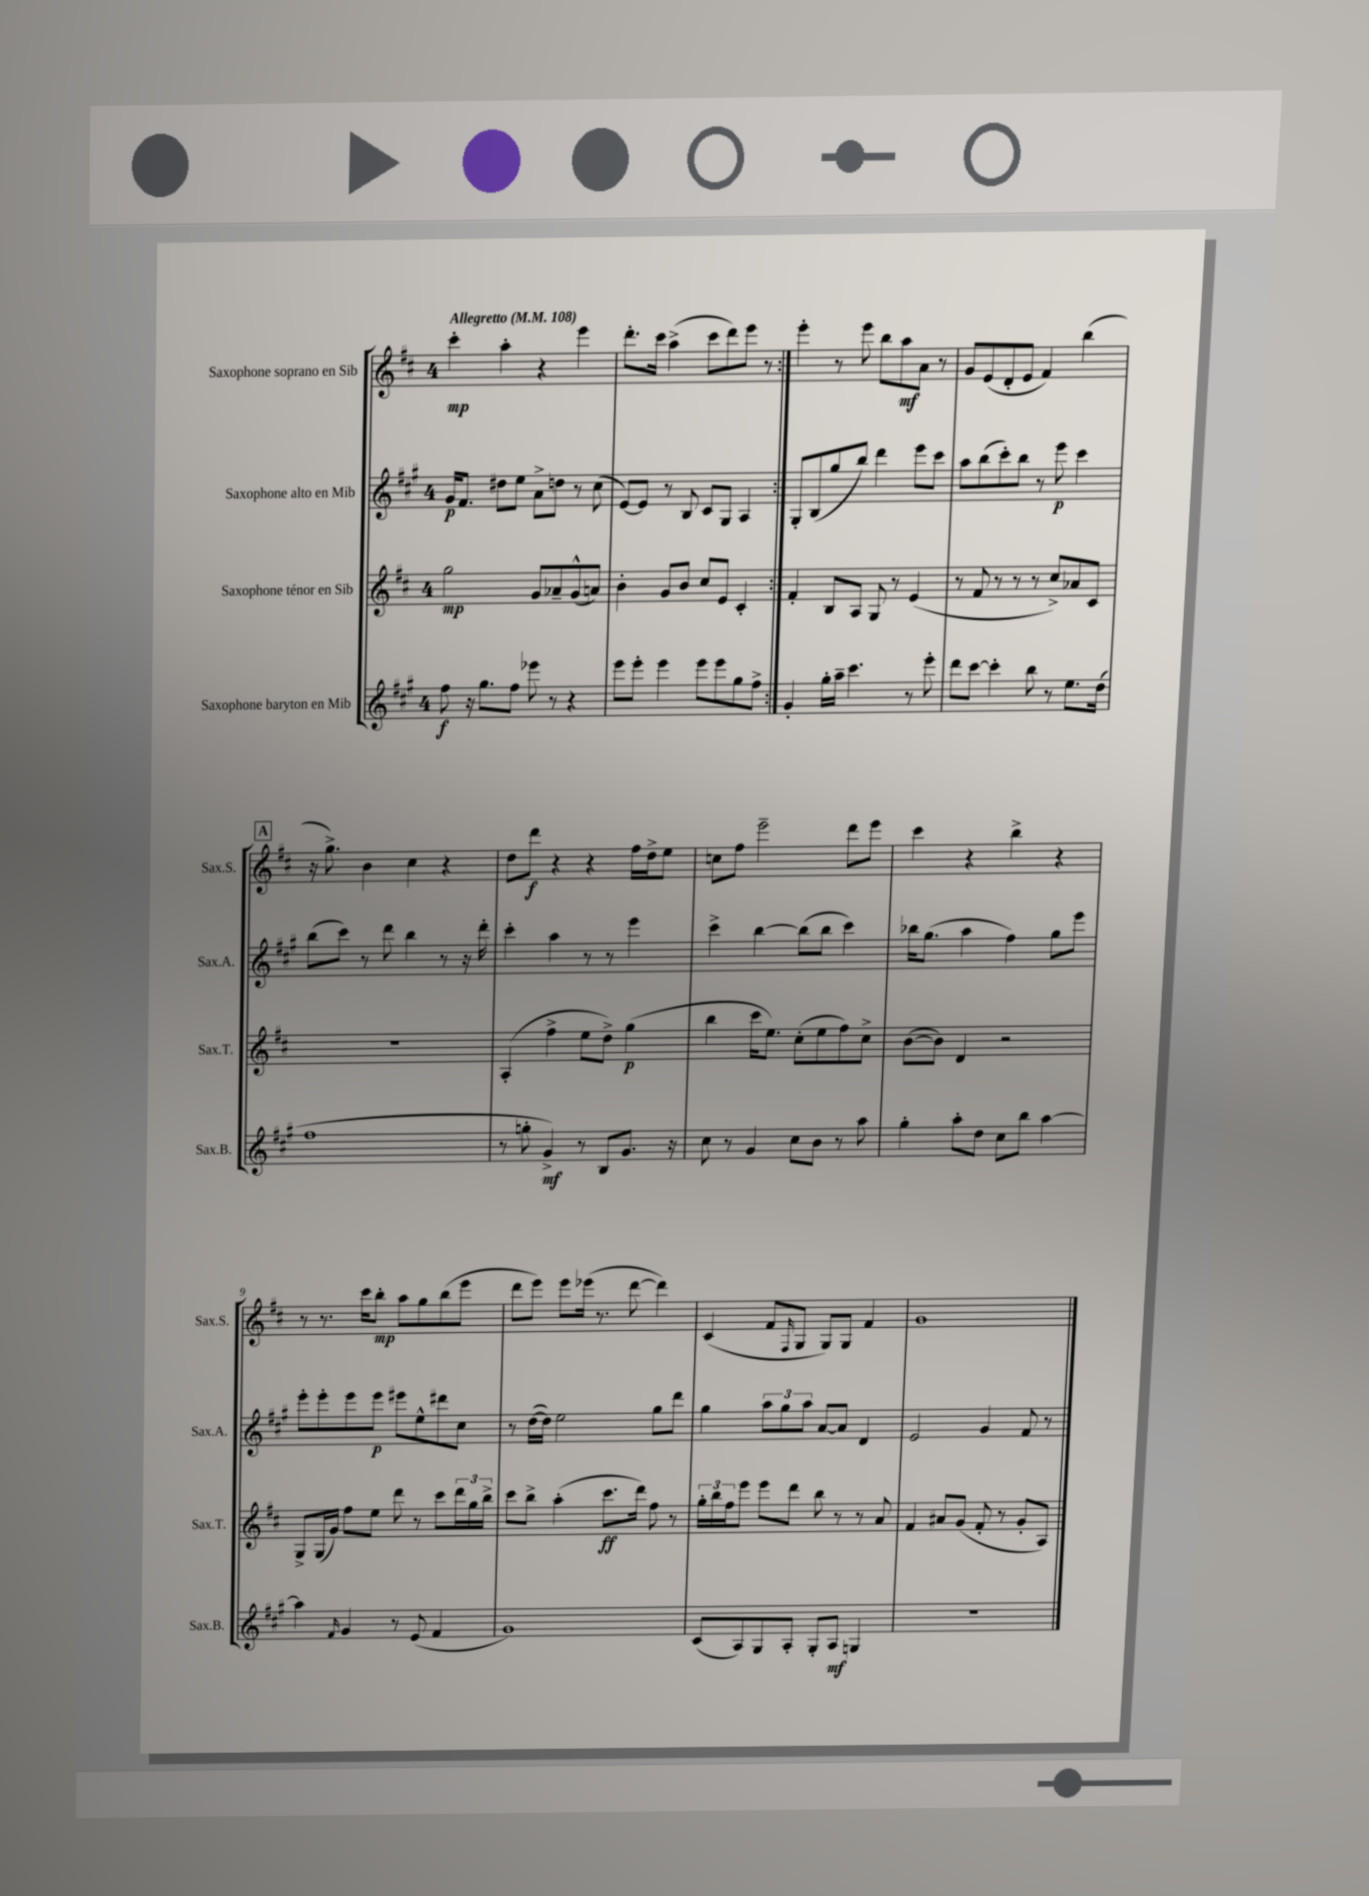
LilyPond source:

<<
\new StaffGroup <<
\new Staff = "s0" \with { instrumentName = "Saxophone soprano en Sib" shortInstrumentName = "Sax.S." } {
    \clef treble \key d \major \once \override Staff.TimeSignature.style = #'single-digit \time 4/4 \tempo "Allegretto" 4 = 108
    \repeat volta 2 { cis'''4-.\mp a''4-. r4 e'''4 |
    d'''8.-. cis'''16 a''4->( cis'''8 d'''8) e'''8 r8 | }
    e'''4-. r8 e'''8 b''8 a''8\mf a'8 r8 |
    g'8 e'8( d'8-. e'8 fis'4) b''4( |
    \mark \markup { \box "A" } r16 g''8.->) b'4 cis''4 r4 |
    d''8 d'''8\f r4 r4 fis''16 d''16-> e''8 |
    c''8 fis''8 e'''2-- d'''8 e'''8 |
    cis'''4 r4 b''4-> r4 |
    r8 r8. cis'''16 b''8-.\mp a''8 g''8 b''8( e'''8 |
    d'''8 e'''8) e'''8 ees'''16( r8. d'''8~ d'''4) |
    cis'4( fis'8 \grace { fis16 } g8 g8) g8 fis'4 |
    g'1 \bar "|." |
}
\new Staff = "s1" \with { instrumentName = "Saxophone alto en Mib" shortInstrumentName = "Sax.A." } {
    \clef treble \key a \major \once \override Staff.TimeSignature.style = #'single-digit \time 4/4
    \repeat volta 2 { gis'16\p fis'8. dis''8 e''8 a'8-> d''8 r8 cis''8( |
    e'8~) e'8 r8 b8 cis'8 gis8 a4 | }
    gis8-. b8( gis''8 b''8) d'''4 e'''8 cis'''8 |
    a''8 b''8( cis'''8-.) b''8 r8 e'''8\p cis'''4 |
    \mark \markup { \box "A" } b''8( cis'''8) r8 d'''8 b''4 r8 r16 d'''16-. |
    cis'''4-. a''4 r8 r8 e'''4 |
    cis'''4-> b''4~ b''8( b''8 cis'''4) |
    bes''16 gis''8.( a''4 fis''4) gis''8 e'''8 |
    e'''8-. e'''8-. e'''8 e'''8\p eis'''8 e''8-^ dis'''8 cis''8 |
    r8 d''16~( d''16) e''2 gis''8 d'''8 |
    gis''4 \tuplet 3/2 { a''8 gis''8 a''8 } a'8~ a'8 d'4 |
    e'2 gis'4 fis'8 r8 \bar "|." |
}
\new Staff = "s2" \with { instrumentName = "Saxophone ténor en Sib" shortInstrumentName = "Sax.T." } {
    \clef treble \key d \major \once \override Staff.TimeSignature.style = #'single-digit \time 4/4
    \repeat volta 2 { g''2\mp g'8 aes'8-- g'8-^( a'8) |
    b'4-. g'8 b'8 cis''8 e'8 cis'4-. | }
    fis'4-. b8 a8 g8 r8 e'4( |
    r8 fis'8 r8 r8 r8 cis''8->) aes'8 cis'8 |
    \mark \markup { \box "A" } r1 |
    a4-.( fis''4-> e''8 d''8->) g''4\p( |
    b''4 cis'''16 e''8.) cis''8-.( e''8 fis''8) cis''8-> |
    b'8~( b'8) d'4 r2 |
    g8-> g16( g'16) fis''8 e''8 d'''8 r8 cis'''8 \tuplet 3/2 { d'''16 g''16 b''16-> } |
    cis'''8 b''8-> a''4-.( cis'''8.\ff d'''16) fis''8 r8 |
    \tuplet 3/2 { g''16-. b''16 fis''16 } e'''8 e'''8 d'''8 b''8 r8 r8 a'8 |
    fis'4 ais'8 g'8( fis'8-. r8 g'8-. a8) \bar "|." |
}
\new Staff = "s3" \with { instrumentName = "Saxophone baryton en Mib" shortInstrumentName = "Sax.B." } {
    \clef treble \key a \major \once \override Staff.TimeSignature.style = #'single-digit \time 4/4
    \repeat volta 2 { fis''8\f r16 gis''8. fis''8 ees'''8 r8 r4 |
    e'''8 e'''8-. e'''4 e'''8 e'''8 gis''8 fis''8-> | }
    gis'4-. gis''16-. a''16-- cis'''4. r8 e'''8-. |
    d'''8 cis'''8~ cis'''4-. b''8 r8 e''8. d''16( |
    \mark \markup { \box "A" } fis''1 |
    r8 g''8-. gis'4->\mf) r8 b8 gis'8. r16 |
    cis''8 r8 gis'4 cis''8 b'8 r8 a''8 |
    gis''4-. a''8-. d''8 cis''8 b''8 a''4~ |
    a''4 \grace { fis'16 } gis'4 r8 e'8( fis'4 |
    gis'1) |
    cis'8( a8) gis8 a8-. gis8-. a8\mf g4 |
    R1 \bar "|." |
}
>>
>>
